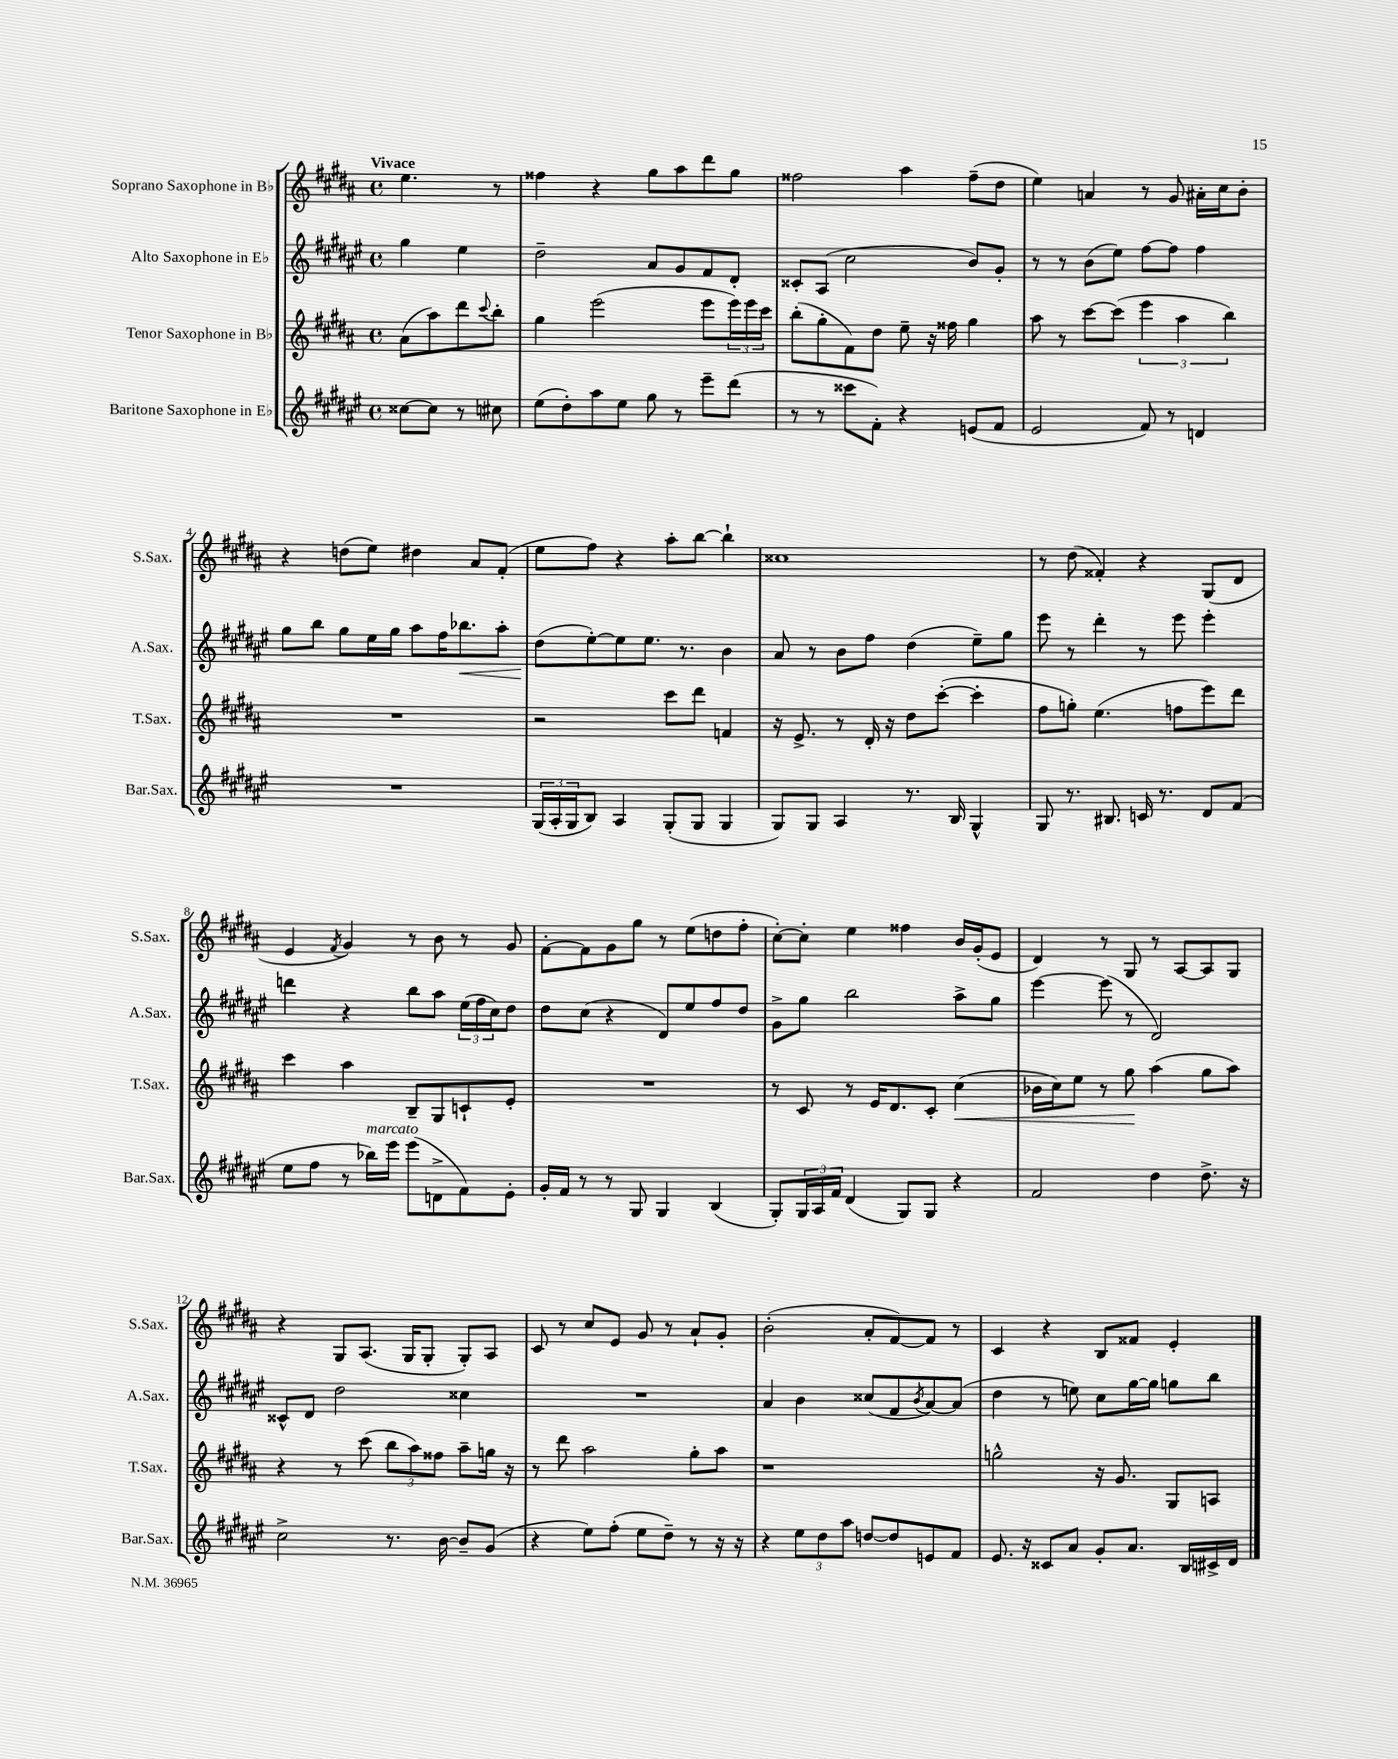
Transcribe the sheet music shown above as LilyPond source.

<<
\new StaffGroup <<
\new Staff = "s0" \with { instrumentName = "Soprano Saxophone in Bb" shortInstrumentName = "S.Sax." } {
    \clef treble \key b \major \defaultTimeSignature \time 4/4 \partial 2 \tempo "Vivace"
    e''4. r8 |
    fisis''4 r4 gis''8 ais''8 dis'''8 gis''8 |
    fisis''2 ais''4 fisis''8--( dis''8 |
    e''4) a'4 r8 gis'8 ais'16-. cis''16 b'8-. |
    r4 d''8( e''8) dis''4 ais'8 fis'8-.( |
    e''8 fis''8) r4 ais''8-. b''8~ b''4-! |
    cisis''1 |
    r8 dis''8( fisis'4-.) r4 gis8( dis'8 |
    e'4 \acciaccatura { fis'8 } gis'4) r8 b'8 r8 gis'8 |
    fis'8~-. fis'8 gis'8 gis''8 r8 e''8( d''8 fis''8-. |
    cis''8~-.) cis''8-. e''4 fisis''4 b'16 gis'16-.( e'8 |
    dis'4) r8 gis8 r8 ais8~ ais8 gis8 |
    r4 gis8 ais8.( gis16 gis8-. gis8-.) ais8 |
    cis'8 r8 cis''8 e'8 gis'8 r8 ais'8-! gis'8-. |
    b'2-.( ais'8-. fis'8~) fis'8 r8 |
    cis'4 r4 b8 fisis'8 e'4-. \bar "|." |
}
\new Staff = "s1" \with { instrumentName = "Alto Saxophone in Eb" shortInstrumentName = "A.Sax." } {
    \clef treble \key fis \major \defaultTimeSignature \time 4/4 \partial 2
    gis''4 eis''4 |
    dis''2-- ais'8 gis'8 fis'8 dis'8-. |
    cisis'8-. ais8( cis''2 b'8) gis'8-. |
    r8 r8 b'8( eis''8) fis''8~ fis''8 fis''4 |
    gis''8 b''8 gis''8 eis''16 gis''16 ais''8 fis''16 bes''8.\< ais''8-. |
    dis''8\!( eis''8~-.) eis''8 eis''8. r8. b'4 |
    ais'8 r8 b'8 fis''8 dis''4( eis''8--) gis''8 |
    eis'''8 r8 dis'''4-. r8 eis'''8 eis'''4-. |
    d'''4 r4 b''8 ais''8 \tuplet 3/2 { eis''16( fis''16 cis''16) } dis''8 |
    dis''8 cis''8( r4 dis'8) eis''8 fis''8 dis''8 |
    gis'8-> gis''8 b''2 ais''8-> gis''8 |
    eis'''4~ eis'''8( r8 dis'2) |
    cisis'8-^ dis'8 dis''2 cisis''4 |
    R1 |
    ais'4 b'4 cisis''8( fis'8 \acciaccatura { b'8 } ais'8~) ais'8( |
    dis''4 r8 e''8) cis''8 gis''16~ gis''16 g''8 b''8 \bar "|." |
}
\new Staff = "s2" \with { instrumentName = "Tenor Saxophone in Bb" shortInstrumentName = "T.Sax." } {
    \clef treble \key b \major \defaultTimeSignature \time 4/4 \partial 2
    ais'8( ais''8) dis'''8 \appoggiatura { cis'''8 } b''8-. |
    gis''4 e'''2( e'''8 \tuplet 3/2 { e'''16) e'''16 cis'''16 } |
    b''8-.( gis''8-. fis'8) dis''8 e''8-- r16 fisis''16 gis''4 |
    ais''8 r8 cis'''8~ cis'''8( \tuplet 3/2 { e'''4 ais''4 b''4) } |
    R1 |
    r2 cis'''8 dis'''8 f'4 |
    r16 e'8.-> r8 dis'16-. r16 dis''8 cis'''8~-.( cis'''4-. |
    fis''8 g''8-.) e''4.( f''8 e'''8) dis'''8 |
    cis'''4 ais''4 b8-- gis8 c'8-! e'8-. |
    R1 |
    r8 cis'8 r8 e'16 dis'8. cis'8-. cis''4\<( |
    bes'16 cis''16) e''8 r8 gis''8\! ais''4( gis''8 ais''8) |
    r4 r8 cis'''8( \tuplet 3/2 { b''8 ais''8) fisis''8 } ais''8-- g''16 r16 |
    r8 dis'''8 ais''2 gis''8-. ais''8 |
    r1 |
    g''2-^ r16 gis'8. gis8 a8 \bar "|." |
}
\new Staff = "s3" \with { instrumentName = "Baritone Saxophone in Eb" shortInstrumentName = "Bar.Sax." } {
    \clef treble \key fis \major \defaultTimeSignature \time 4/4 \partial 2
    cisis''8~ cisis''8 r8 cis''8 |
    eis''8( dis''8-.) ais''8 eis''8 gis''8 r8 eis'''8-- dis'''8( |
    r8 r8 cisis'''8 fis'8-.) r4 e'8( fis'8 |
    eis'2 fis'8) r8 d'4 |
    R1 |
    \tuplet 3/2 { gis16( ais16-. gis16 } b8) ais4 gis8-.( gis8 gis4 |
    gis8) gis8 ais4 r8. b16 gis4-^ |
    gis8 r8. bis8. c'16 r8. dis'8 fis'8( |
    eis''8 fis''8 r8 bes''16^\markup { \italic "marcato" }) eis'''16 eis'''8( d'8-> fis'8) eis'8-. |
    gis'16-. fis'16 r8 r8 gis8 gis4 b4( |
    gis8-.) \tuplet 3/2 { gis16 ais16 fis'16 } dis'4( gis8) gis8 r4 |
    fis'2 dis''4 dis''8.-> r16 |
    cis''2-> r8. b'16~ b'8-- gis'8( |
    r4 eis''8) fis''8-.( eis''8 dis''8--) r8 r16 r16 |
    r4 \tuplet 3/2 { eis''8 dis''8 ais''8 } d''8~ d''8 e'8 fis'8 |
    eis'8. r16 cisis'8 ais'8 gis'8-. ais'8. b16 cis'16-> dis'16 \bar "|." |
}
>>
>>
